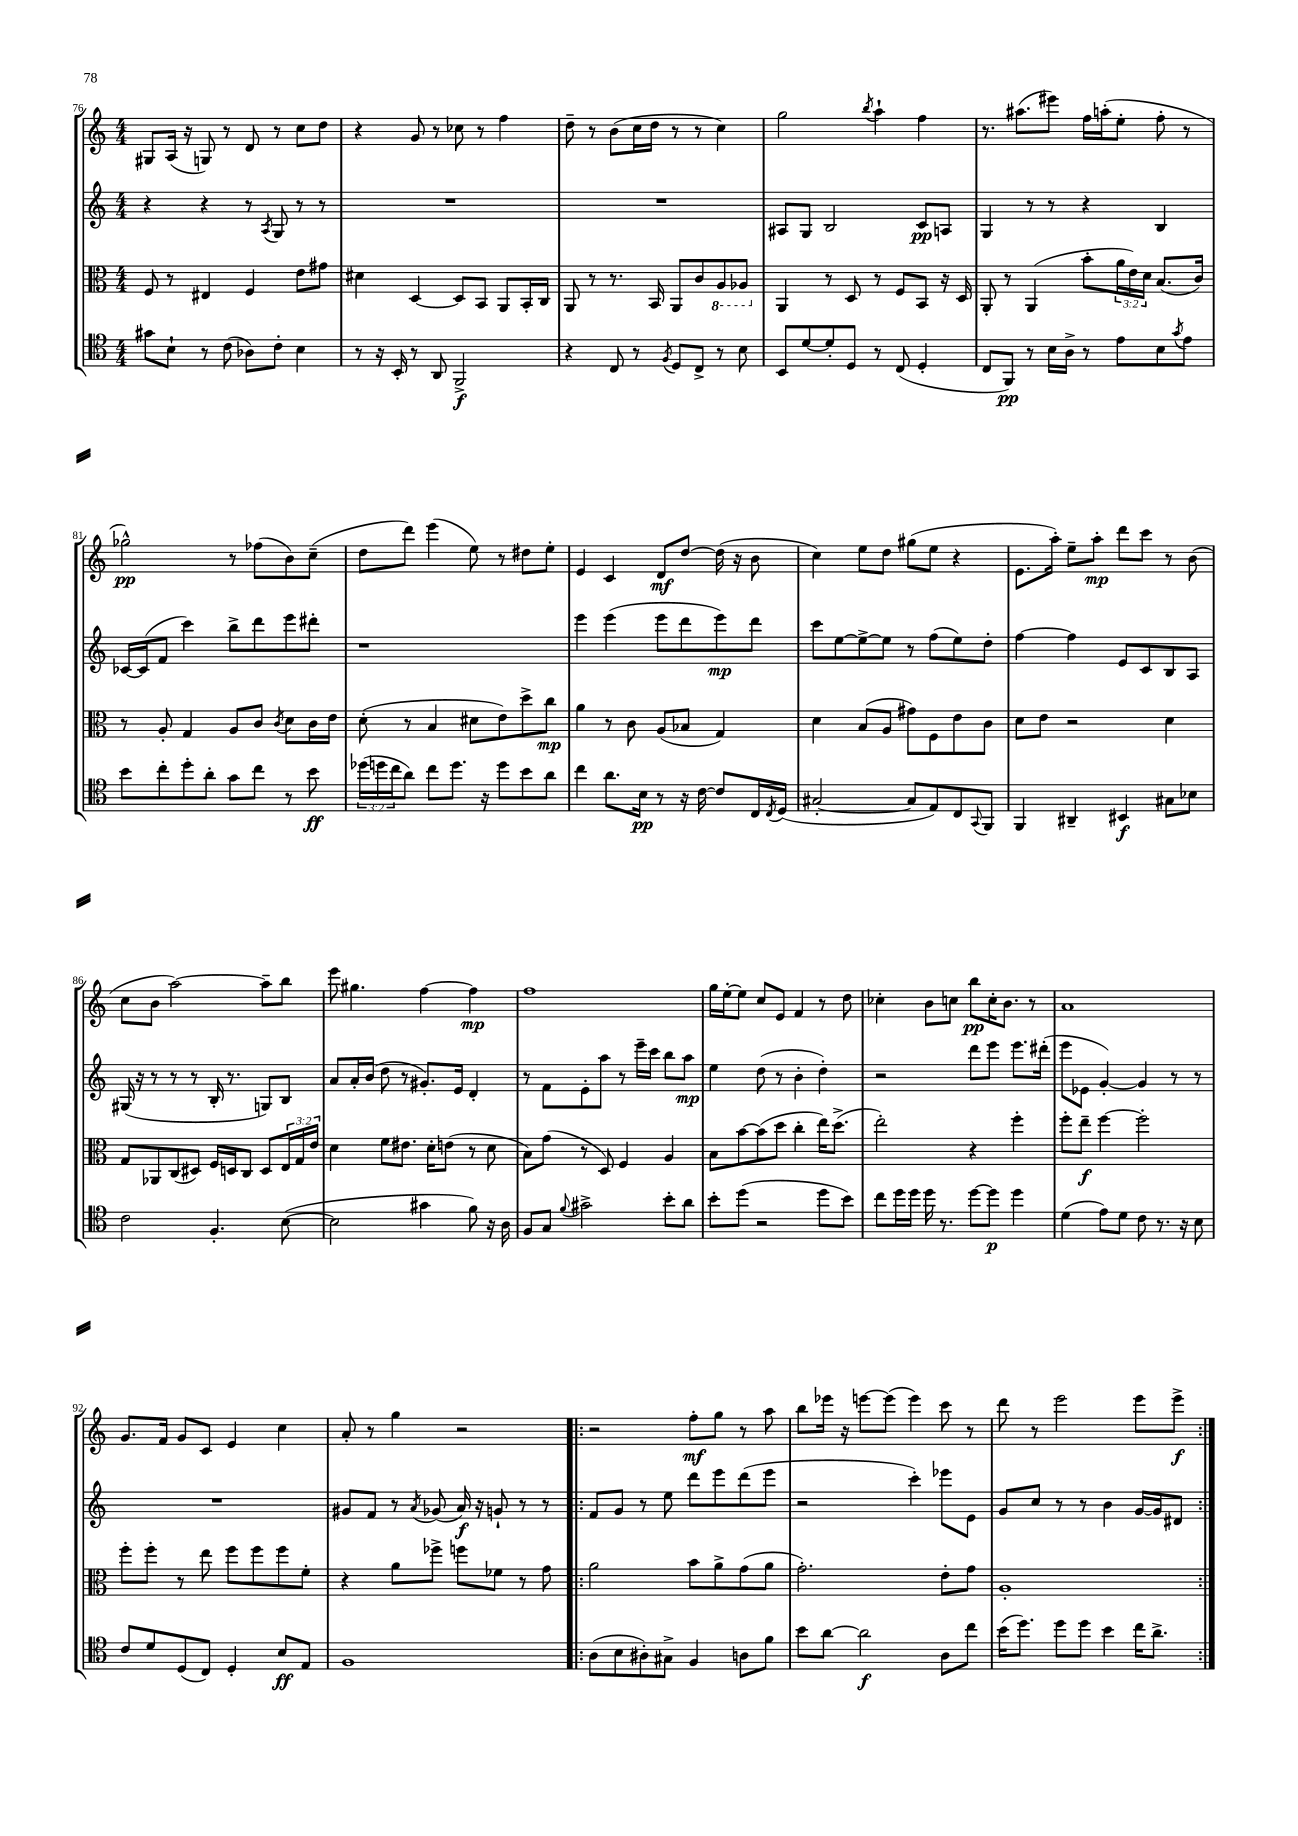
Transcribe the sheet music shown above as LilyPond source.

<<
\new StaffGroup <<
\new Staff = "s0" {
    \clef treble \key c \major \numericTimeSignature \time 4/4
    gis8 a16( r16 g8) r8 d'8 r8 c''8 d''8 |
    r4 g'8 r8 ces''8 r8 f''4 |
    d''8-- r8 b'8( c''16 d''16 r8 r8 c''4) |
    g''2 \acciaccatura { b''8 } a''4-! f''4 |
    r8. ais''8.( eis'''8) f''16 a''16-.( e''8-. f''8-. r8 |
    ges''2-^\pp) r8 fes''8( b'8) c''8--( |
    d''8 d'''8) e'''4( e''8) r8 dis''8 e''8-. |
    e'4 c'4 d'8\mf d''8~ d''16( r16 b'8 |
    c''4) e''8 d''8 gis''8( e''8 r4 |
    e'8. a''16-.) e''8-- a''8-.\mp d'''8 c'''8 r8 b'8( |
    c''8 b'8 a''2~) a''8-- b''8 |
    e'''8 gis''4. f''4~ f''4\mp |
    f''1 |
    g''16 e''16~-. e''8 c''8 e'8 f'4 r8 d''8 |
    ces''4-. b'8 c''8 b''8\pp c''16-. b'8. r8 |
    a'1 |
    g'8. f'16 g'8 c'8 e'4 c''4 |
    a'8-. r8 g''4 r2 |
    \repeat volta 2 { r2 f''8-.\mf g''8 r8 a''8 |
    b''8 ees'''16 r16 e'''8~ e'''8( e'''4) c'''8 r8 |
    d'''8 r8 e'''2 e'''8 e'''8->\f | }
}
\new Staff = "s1" {
    \clef treble \key c \major \numericTimeSignature \time 4/4
    r4 r4 r8 \acciaccatura { a8 } g8 r8 r8 |
    R1 |
    R1 |
    ais8 g8 b2 c'8\pp a8 |
    g4 r8 r8 r4 b4 |
    ces'16~ ces'16( f'8 c'''4) b''8-> d'''8 e'''8 dis'''8-. |
    r1 |
    e'''4 e'''4( e'''8 d'''8 e'''8\mp) d'''8 |
    c'''8 e''8~ e''8~-> e''8 r8 f''8( e''8) d''8-. |
    f''4~ f''4 e'8 c'8 b8 a8 |
    gis16( r16 r8 r8 r8 b16-. r8. g8) b8 |
    a'8 a'16-. b'16( d''8 r8 gis'8.-.) e'16 d'4-. |
    r8 f'8 e'8-. a''8 r8 e'''16-- c'''16 b''8 a''8\mp |
    e''4 d''8( r8 b'4-. d''4-.) |
    r2 d'''8 e'''8 e'''8. dis'''16-.( |
    e'''8 ees'8 g'4~-.) g'4 r8 r8 |
    R1 |
    gis'8 f'8 r8 \acciaccatura { a'8 } ges'8( a'16\f) r16 g'8-! r8 r8 |
    \repeat volta 2 { f'8 g'8 r8 e''8 d'''8 e'''8 d'''8( e'''8 |
    r2 c'''4-.) ees'''8 e'8 |
    g'8 c''8 r8 r8 b'4 g'16~ g'16 dis'8 | }
}
\new Staff = "s2" {
    \clef alto \key c \major \numericTimeSignature \time 4/4 \override Staff.TupletNumber.text = #tuplet-number::calc-fraction-text
    f8 r8 eis4 f4 e'8 gis'8 |
    dis'4 d4~ d8 b,8 a,8 b,16-. c16 |
    a,8 r8 r8. b,16 a,8 c'8 \ottava #-1 a,8 aes,8 \ottava #0 |
    a,4 r8 d8 r8 f8 b,8 r16 d16 |
    a,8-. r8 a,4( b'8-. \tuplet 3/2 { a'16 e'16) d'16 } b8.( c'16) |
    r8 a8-. g4 a8 c'8 \acciaccatura { c'8 } d'8 c'16 e'16 |
    d'8-.( r8 b4 dis'8 e'8) d''8-> c''8\mp |
    a'4 r8 c'8 a8( bes8 g4) |
    d'4 b8( a8 gis'8) f8 e'8 c'8 |
    d'8 e'8 r2 d'4 |
    g8 aes,8 c8( dis8) f16 d16 c8 d8 \tuplet 3/2 { e16 g16 e'16 } |
    d'4 f'8 eis'8. d'16-. e'8( r8 d'8 |
    b8) g'8( r8 d8) f4 a4 |
    b8 b'8~ b'8( d''8 c''4-. e''16) d''8.->( |
    e''2-.) r4 f''4-. |
    f''8-. e''8--\f f''4~ f''2-. |
    f''8-. f''8-. r8 e''8 f''8 f''8 f''8 f'8-. |
    r4 a'8 fes''8-> f''8 fes'8 r8 g'8 |
    \repeat volta 2 { a'2 b'8 a'8-> g'8( a'8 |
    g'2.-.) e'8-. g'8 |
    a1-. | }
}
\new Staff = "s3" {
    \clef tenor \key c \major \numericTimeSignature \time 4/4 \override Staff.TupletNumber.text = #tuplet-number::calc-fraction-text
    gis'8 b8-! r8 c'8( aes8) c'8-. b4 |
    r8 r16 b,16-. r8 a,8 f,2->\f |
    r4 c8 r8 \acciaccatura { f8 } d8 c8-> r8 b8 |
    b,8 d'8~ d'8-. d8 r8 c8( d4-. |
    c8 f,8\pp) r8 b16 a16-> r8 e'8 b8 \acciaccatura { g'8 } e'8 |
    b'8 c''8-. d''8-. a'8-. g'8 c''8 r8 b'8\ff |
    \tuplet 3/2 { des''16( d''16 c''16 } a'8) c''8 d''8. r16 d''8 b'8 a'8 |
    c''4 a'8. b16\pp r8 r16 c'16~ c'8 c16 \acciaccatura { c8 } d16( |
    gis2~-. gis8 e8) c8 \appoggiatura { g,8 } f,8 |
    f,4 ais,4-- bis,4\f gis8 bes8 |
    c'2 f4.-. b8~( |
    b2 gis'4 f'8) r16 a16 |
    f8 g8 \appoggiatura { f'8 } gis'2-> b'8-. a'8 |
    b'8-. d''8( r2 d''8 b'8) |
    c''8 d''16 d''16 d''16 r8. d''8~ d''8\p d''4 |
    d'4( e'8) d'8 c'8 r8. r16 b8 |
    c'8 d'8 d8( c8) d4-. b8\ff e8 |
    f1 |
    \repeat volta 2 { a8( b8 ais8-.) gis8-> f4 a8 f'8 |
    b'8 a'8~ a'2\f a8 c''8 |
    b'16( d''8.) d''8 d''8 b'4 c''16 a'8.-> | }
}
>>
>>
\layout { \context { \Score currentBarNumber = #76 } }
